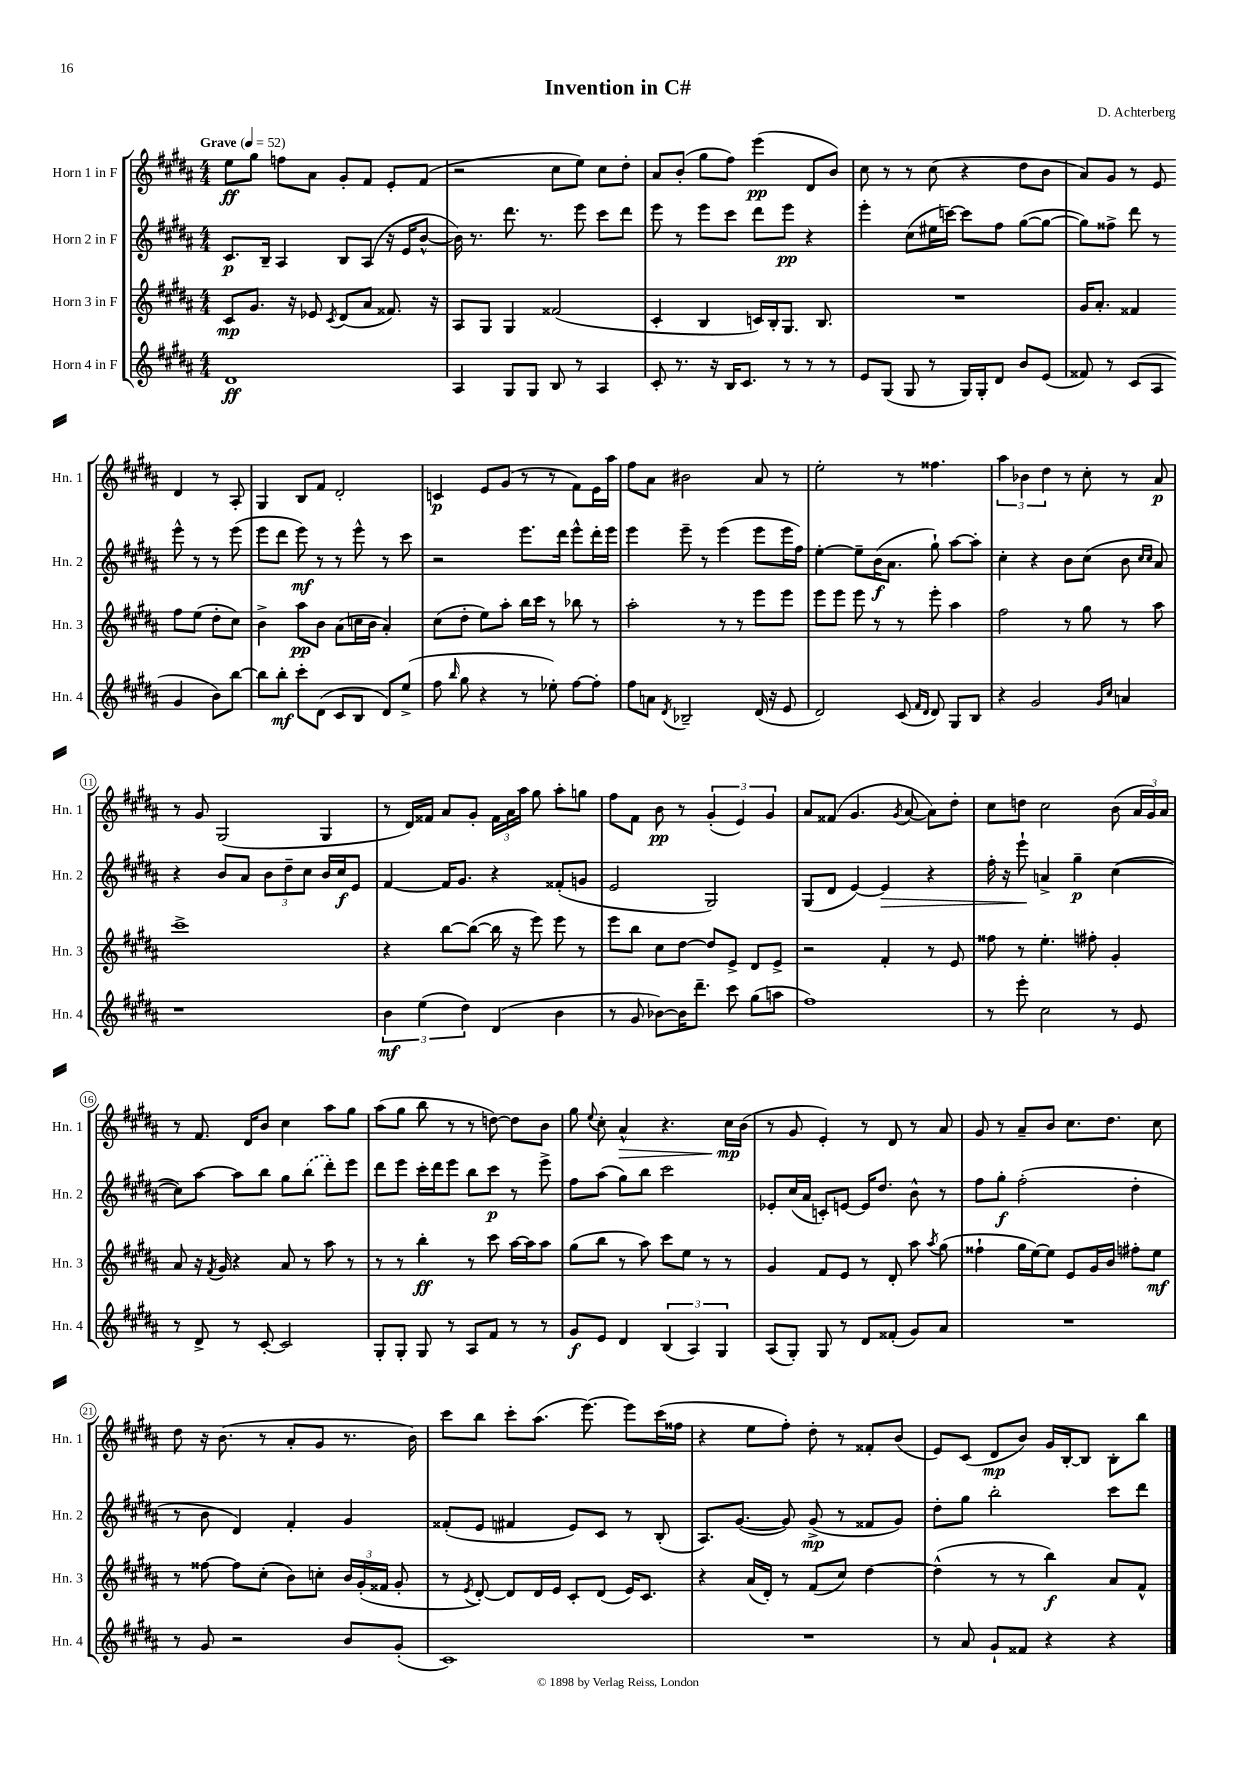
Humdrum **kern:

**kern	**kern	**kern	**kern
*staff4	*staff3	*staff2	*staff1
*clefG2	*clefG2	*clefG2	*clefG2
*k[f#c#g#d#a#]	*k[f#c#g#d#a#]	*k[f#c#g#d#a#]	*k[f#c#g#d#a#]
*M4/4	*M4/4	*M4/4	*M4/4
*MM52	*MM52	*MM52	*MM52
1d#	8c#	8.c#	8ee
.	8.g#	.	8gg#
.	.	16B~	.
.	.	4A#	8ff
.	16r	.	.
.	8e-	.	8a#
.	8qc#	.	.
.	(8d#	8B	8g#'
.	8a#	(8A#	8f#
.	8.f##)	16r	8e'
.	.	16e	.
.	.	[8b^^	(8f#
.	16r	.	.
=	=	=	=
4A#	8A#	16b])	2r
.	.	8.r	.
.	8G#	.	.
8G#	4G#	8.ddd#	.
8G#	.	.	.
.	.	8.r	.
8B	(2f##	.	8cc#
8r	.	8eee	8ee)
4A#	.	8ccc#	8cc#
.	.	8ddd#	8dd#'
=	=	=	=
8c#'	4c#'	8eee	8a#
8.r	.	8r	(8b'
.	4B	8eee	8gg#
16r	.	.	.
16B	.	8ccc#	8ff#)
8.c#	.	.	.
.	16c)	8ddd#	(4eee
.	16B'	.	.
8r	8.G#	8eee	.
8r	.	4r	8d#
.	8.B	.	.
8r	.	.	8b)
=	=	=	=
8e	1r	4eee'	8cc#
(8G#	.	.	8r
8G#	.	(8cc#	8r
8r	.	16ee#	(8cc#
.	.	[16ccc)	.
16G#)	.	8ccc]	4r
16G#'	.	.	.
8d#	.	8ff#	.
8b	.	([8gg#	8dd#
(8e	.	8gg#_	8b
=	=	=	=
8f##)	16g#	8gg#])	8a#)
.	8.a#'	.	.
8r	.	8ff##^	8g#
(8c#	4f##	8ddd#	8r
8A#	.	8r	8e
4g#	8ff#	8eee^^	4d#
.	(8ee	8r	.
8b)	8dd#'	8r	8r
[8bb	8cc#)	(8eee	8A#'
=	=	=	=
8bb]	4b^	8eee	4G#
8bb'	.	8ddd#	.
8ccc#'	8aa#	8eee)	8B
(8d#	8b	8r	8f#
8c#	(8a#	8r	2d#'
8B	16cc	8eee^^	.
.	16b	.	.
8d#)	4a#')	8r	.
(8ee^	.	8ccc#	.
=	=	=	=
8ff#	(8cc#	2r	4c
16qqbb	.	.	.
8gg#	8dd#'	.	.
4r	8ee)	.	8e
.	8aa#'	.	(8g#
8r	16bb	8.eee	8r
.	16ccc#	.	.
8ee-')	8r	.	8r
.	.	16ddd#	.
[8ff#	8bb-	8eee^^	8f#)
8ff#']	8r	16ddd#'	16e
.	.	16eee	16aa#
=	=	=	=
8ff#	2aa#'	4eee	8ff#
8a	.	.	8a#
8qd#	.	.	.
2B-~	.	8eee~	2b#
.	.	8r	.
.	8r	(4eee	.
.	8r	.	.
(16d#	8eee	8eee	8a#
16r	.	.	.
8e	8eee	16eee	8r
.	.	16ff#)	.
=	=	=	=
2d#)	8eee	[4ee'	2ee'
.	8eee	.	.
.	8eee	8ee~]	.
.	8r	(16b	.
.	.	8.a#	.
(8c#	8r	.	8r
16qqf#	.	.	.
16qqd#	.	.	.
8d#)	8eee'	8gg#`)	4.ff##
8G#	4aa#	[8aa#	.
8B	.	8aa#']	.
=	=	=	=
4r	2ff#	4cc#'	6aa#
.	.	.	6b-
2g#	.	4r	.
.	.	.	6dd#
.	8r	8b	8r
.	8gg#	(8cc#	8cc#'
16qqg#	.	.	.
16qqcc#	.	.	.
4a	8r	8b	8r
.	.	16qqcc#	.
.	.	16qqcc#	.
.	8aa#	8a#)	8a#
=	=	=	=
1r	1ccc#^	4r	8r
.	.	.	8g#
.	.	8b	(2G#
.	.	8a#	.
.	.	12b	.
.	.	12dd#~	.
.	.	12cc#	.
.	.	16b	4G#
.	.	16cc#	.
.	.	8e	.
=	=	=	=
6b	4r	[4f#	8r
.	.	.	16d#)
(6ee	.	.	.
.	.	.	16f##
.	[8bb	16f#]	8a#
.	.	8.g#	.
6dd#)	.	.	.
.	(8bb_	.	8g#'
(4d#	16bb]	4r	24f##
.	.	.	24a#
.	16r	.	.
.	.	.	24aa#
.	8eee)	.	8gg#
4b	8eee	(8f##'	8aa#'
.	8r	8g	8gg
=	=	=	=
8r	8eee	2e	8ff#
8g#	8bb	.	8f#
[8b-)	8cc#	.	8b
16b-]	[8dd#	.	8r
8.ddd#~	.	.	.
.	8dd#]	2G#)	(6g#'
8ccc#	8e^	.	.
.	.	.	6e)
(8gg#	8d#	.	.
.	.	.	6g#
8aa	8e^	.	.
=	=	=	=
1ff#)	2r	(8G#	8a#
.	.	8d#	(8f##
.	.	[4e)	4.g#
.	4f#'	4e]	.
.	.	.	8qg#
.	.	.	[8a#
.	8r	4r	8a#])
.	8e	.	8dd#'
=	=	=	=
8r	8ff##	16ff#'	8cc#
.	.	16r	.
8eee'	8r	8eee`	8dd
2cc#	4.ee'	4a^	2cc#
.	.	4gg#~	.
.	8ff#'	.	.
8r	4g#'	([4cc#	(8b
8e	.	.	24a#
.	.	.	24g#)
.	.	.	24a#
=	=	=	=
8r	8a#	8cc#])	8r
8d#^	16r	[8aa#	8.f#
.	8qf#	.	.
.	16g#	.	.
8r	4r	8aa#]	.
.	.	.	16d#
[8c#'	.	8bb	8b
2c#]	8a#	8gg#	4cc#
.	8r	(8bb	.
.	8aa#	8ddd#')	8aa#
.	8r	8eee	8gg#
=	=	=	=
8G#'	8r	8ddd#	(8aa#
8G#'	8r	8eee	8gg#
8G#	4bb'	16ccc#'	8bb
.	.	16ddd#	.
8r	.	8eee	8r
8A#	8r	8bb	8r
8f#	8ccc#	8ccc#	[8dd)
8r	[16aa#	8r	8dd]
.	16aa#]	.	.
8r	8aa#	8eee^	8b
=	=	=	=
8g#	(8gg#	8ff#	8gg#
.	.	.	8qqee
8e	8bb	(8aa#	8cc#'
4d#	8r	8gg#)	4a#^^
.	8aa#)	8bb	.
(6B	8ccc#	2ccc#	4.r
.	8ee	.	.
6A#)	.	.	.
.	8r	.	.
6G#	.	.	.
.	8r	.	16cc#
.	.	.	(16b
=	=	=	=
(8A#	4g#	8e-'	8r
8G#')	.	(16cc#	8g#
.	.	16a#	.
8G#	8f#	8c')	4e')
8r	8e	[8e	.
8d#	8r	16e]	8r
.	.	8.dd#	.
(8f##'	8d#'	.	8d#
8g#)	8aa#	8b^^	8r
.	8qaa#	.	.
8a#	(8gg#	8r	8a#
=	=	=	=
1r	4ff##`	8ff#	8g#
.	.	8gg#'	8r
.	16gg#	(2ff#'	8a#~
.	[16ee)	.	.
.	8ee]	.	8b
.	8e	.	8.cc#
.	16g#	.	.
.	16b	.	8.dd#
.	8ff#'	4dd#'	.
.	8ee	.	8cc#
=	=	=	=
8r	8r	8r	8dd#
8g#	[8ff##	8b	16r
.	.	.	(8.b
2r	8ff##]	4d#)	.
.	(8cc#'	.	8r
.	8b)	4f#'	8a#'
.	8cc'	.	8g#
8b	24b	4g#	8.r
.	(24g#'	.	.
.	24f##	.	.
(8g#'	8g#'	.	.
.	.	.	16b)
=	=	=	=
1c#)	8r	(8f##'	8ccc#
.	8qe	.	.
.	[8d#')	8e	8bb
.	8d#]	4f#	8ccc#'
.	16d#	.	(8.aa#
.	16e	.	.
.	8c#'	8e)	.
.	.	.	[8.eee)
.	(8d#	8c#	.
.	16e)	8r	8eee]
.	8.c#	.	.
.	.	(8B'	(16ccc#
.	.	.	16ff##
=	=	=	=
1r	4r	8.A#)	4r
.	.	([8.g#	.
.	(16a#	.	8ee
.	16d#')	.	.
.	8r	8g#])	8ff#')
.	(8f#	(8g#^	8dd#'
.	8cc#)	8r	8r
.	[4dd#	8f##	8f##'
.	.	8g#)	(8b
=	=	=	=
8r	(4dd#^^]	8dd#'	8e)
8a#	.	8gg#	(8c#
8g#`	8r	2bb'	8d#
8f##	8r	.	8b)
4r	4bb)	.	16g#
.	.	.	[16B'
.	.	.	8B]
4r	8a#	8ccc#	8B'
.	8f#^^	8ddd#	8bb
==	==	==	==
*-	*-	*-	*-
